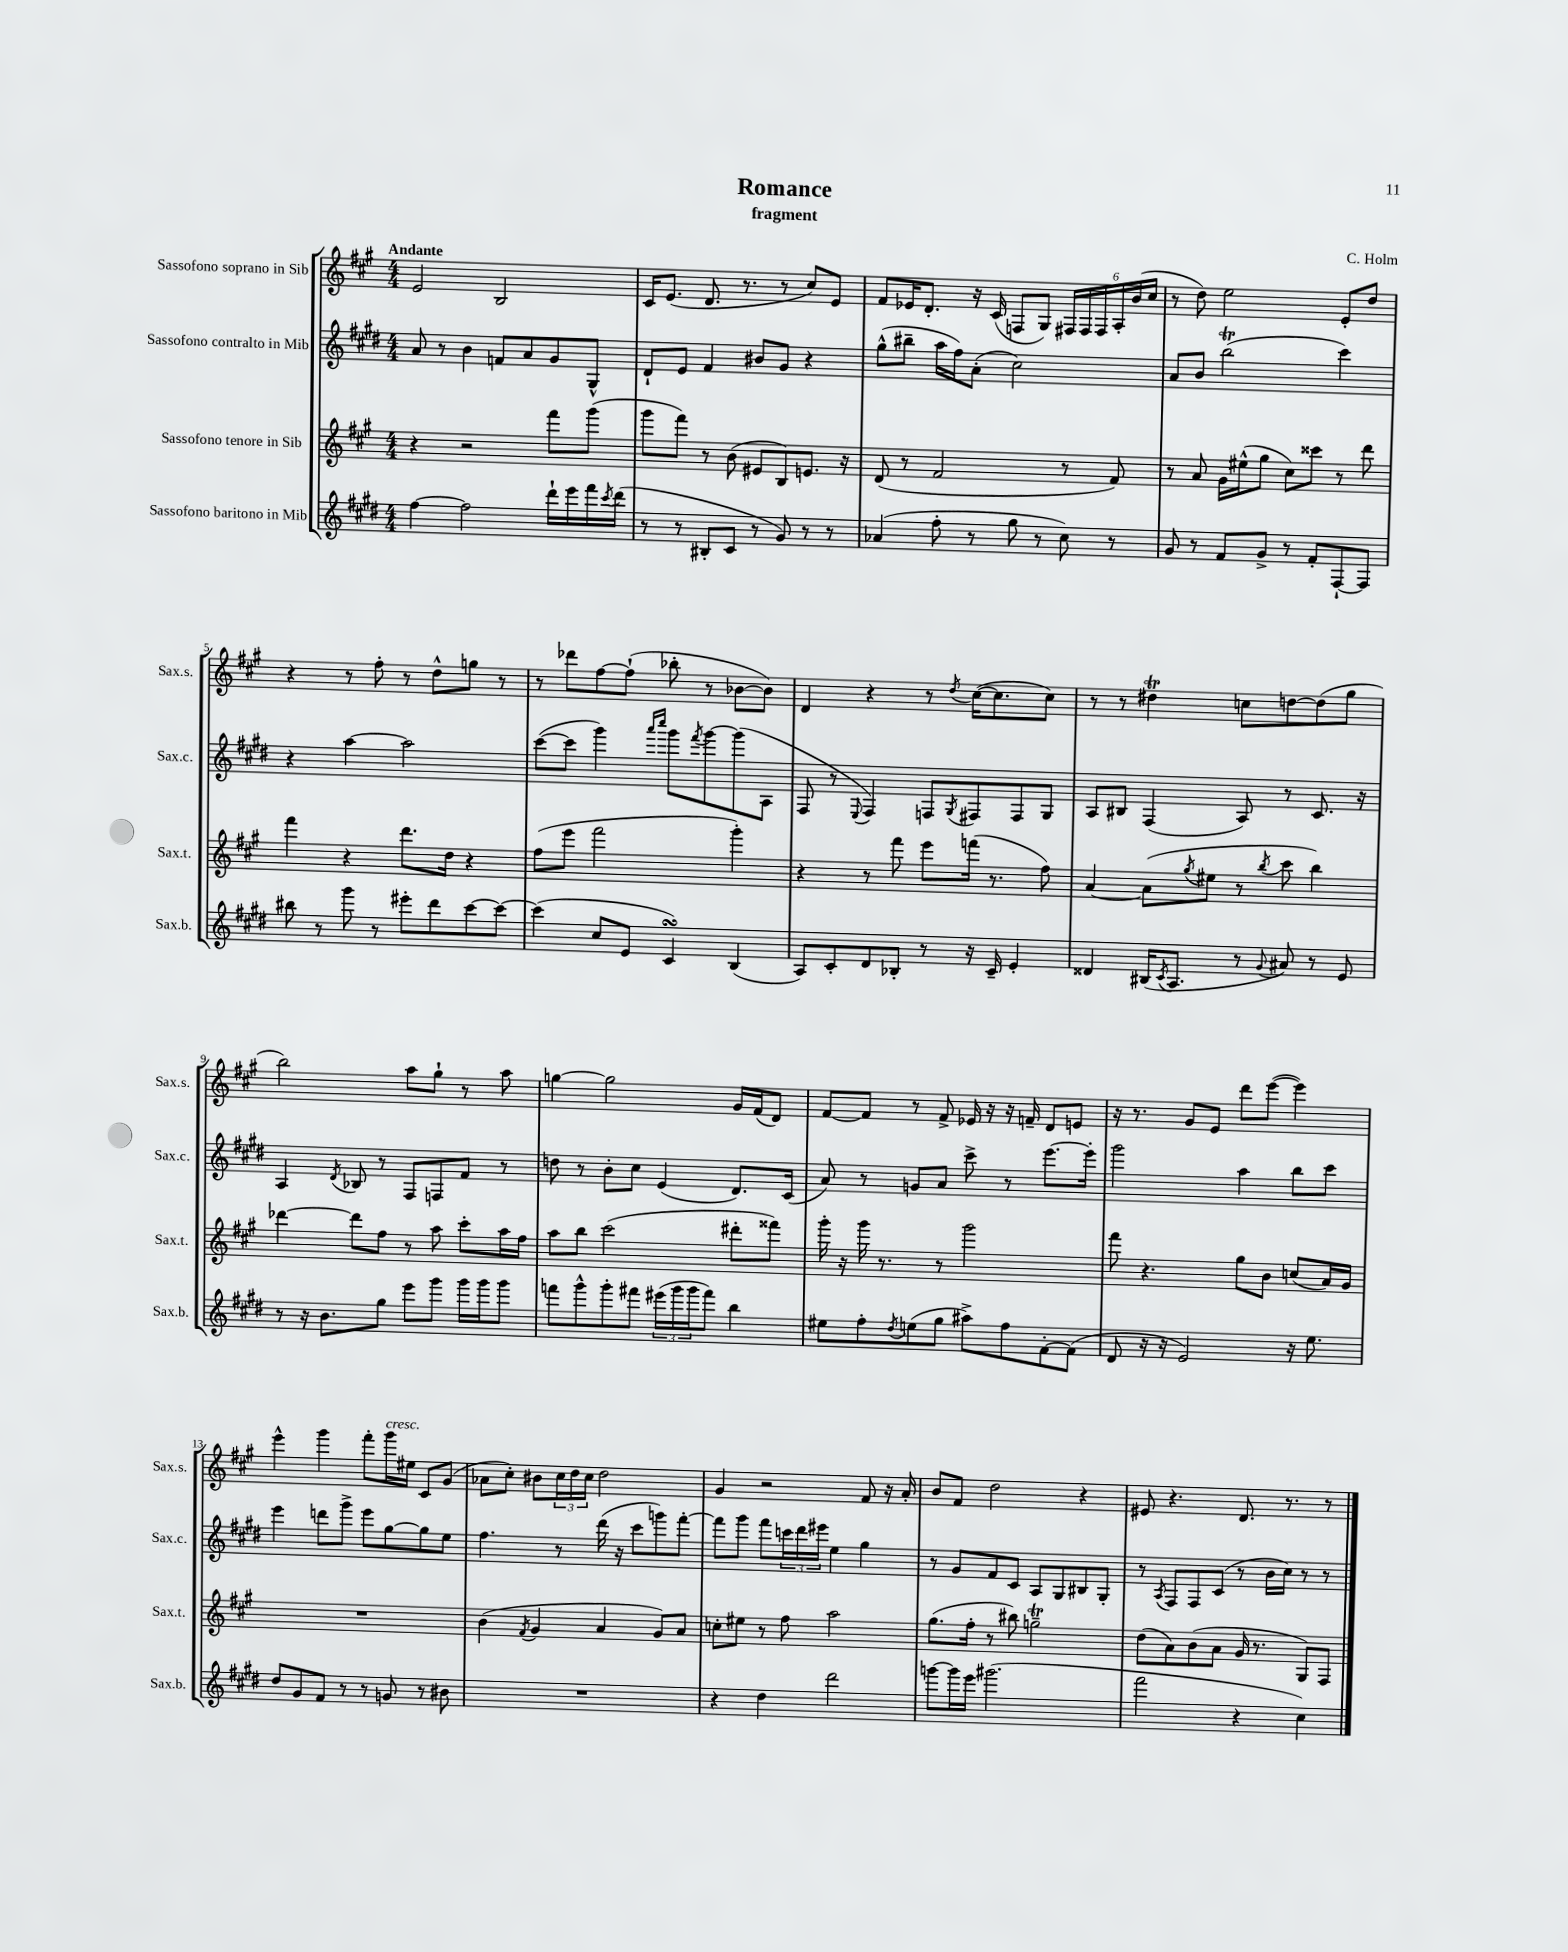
\header { title = "Romance" composer = "C. Holm" subtitle = "fragment" }
<<
\new StaffGroup <<
\new Staff = "s0" \with { instrumentName = "Sassofono soprano in Sib" shortInstrumentName = "Sax.s." } {
    \clef treble \key a \major \numericTimeSignature \time 4/4 \tempo "Andante"
    e'2 b2 |
    cis'16 e'8.( d'8. r8. r8 cis''8) e'8 |
    fis'8 ees'16 d'8.-. r16 cis'16( f8 gis8) \tuplet 6/4 { fis16 fis16 fis16 a16-. b'16( cis''16 } |
    r8 d''8) e''2 e'8-. d''8 |
    r4 r8 fis''8-. r8 d''8-^ g''8 r8 |
    r8 des'''8 fis''8~ fis''8-!( bes''8-. r8 bes'8~ bes'8) |
    d'4 r4 r8 \acciaccatura { d''8 } cis''16~( cis''8. cis''8) |
    r8 r8 dis''4\trill c''8 d''8~ d''8( gis''8 |
    b''2) a''8 gis''8-! r8 a''8 |
    g''4~ g''2 gis'16 fis'16( d'8) |
    fis'8~ fis'8 r8 fis'8-> ees'16 r16 r16 f'16-- d'8 e'8 |
    r16 r8. gis'8 e'8 d'''8 e'''8~( e'''4) |
    e'''4-^ gis'''4 fis'''8-. gis'''16^\markup { \italic "cresc." } eis''16 cis'8 gis'8( |
    aes'8 cis''8-.) bis'8 \tuplet 3/2 { cis''16 d''16 cis''16 } d''2 |
    gis'4 r2 fis'8 r16 a'16-. |
    b'8 fis'8 d''2 r4 |
    eis'8 r4. d'8. r8. r8 \bar "|." |
}
\new Staff = "s1" \with { instrumentName = "Sassofono contralto in Mib" shortInstrumentName = "Sax.c." } {
    \clef treble \key e \major \numericTimeSignature \time 4/4
    a'8 r8 b'4 f'8 a'8 gis'8 gis8-^ |
    dis'8-! e'8 fis'4 bis'8 gis'8 r4 |
    gis''8-^( bis''8-- a''16 fis''16) a'8-.( cis''2) |
    a'8 b'8 b''2\trill( cis'''4) |
    r4 a''4~ a''2 |
    cis'''8~( cis'''8 gis'''4) \grace { a'''16 cis''''16 } gis'''8 \acciaccatura { fis'''8 } gis'''8~ gis'''8( a8 |
    fis8 r8 \appoggiatura { e8 } fis4) f8 \acciaccatura { gis8 } fis8 fis8 gis8 |
    a8 bis8 fis4( a8) r8 cis'8. r16 |
    a4 \acciaccatura { dis'8 } bes8 r8 fis8 f8 fis'8 r8 |
    d''8 r8 b'8-. cis''8 e'4( dis'8.) cis'16( |
    a'8) r8 g'8 a'8 cis'''8-> r8 e'''8.~ e'''16-. |
    gis'''2 a''4 b''8 cis'''8 |
    e'''4 d'''8 gis'''8-> e'''8 gis''8~ gis''8 e''8 |
    fis''4. r8 dis'''16( r16 cis'''8 g'''8) fis'''8~-. |
    fis'''8 gis'''8 fis'''8 \tuplet 3/2 { c'''16 dis'''16 eis'''16 } e''4 gis''4 |
    r8 gis'8 fis'8 cis'8 a8 gis8 bis8 gis8-. |
    r8 \acciaccatura { a8 } fis8 fis8 cis'8( r8 b'16 cis''16) r8 r8 \bar "|." |
}
\new Staff = "s2" \with { instrumentName = "Sassofono tenore in Sib" shortInstrumentName = "Sax.t." } {
    \clef treble \key a \major \numericTimeSignature \time 4/4
    r4 r2 fis'''8 gis'''8( |
    gis'''8 fis'''8) r8 b'8( eis'8 b8) e'8. r16 |
    d'8( r8 fis'2 r8 fis'8) |
    r8 a'8 gis'16 eis''16-^( gis''8 cis''8) cisis'''8 r8 d'''8 |
    fis'''4 r4 d'''8. d''16 r4 |
    fis''8( e'''8 fis'''2 gis'''4-.) |
    r4 r8 fis'''8 e'''8 f'''16( r8. fis''8) |
    a'4~ a'8( \acciaccatura { gis''8 } eis''8 r8 \acciaccatura { b''8 } cis'''8 b''4) |
    des'''4~ des'''8 fis''8 r8 a''8 cis'''8-. a''16 fis''16 |
    a''8 b''8 cis'''2( dis'''8-. fisis'''8) |
    gis'''16-. r16 gis'''16 r8. r8 gis'''2 |
    fis'''8 r4. gis''8 b'8 c''8( a'16) gis'16 |
    R1 |
    b'4( \acciaccatura { fis'8 } gis'4 a'4 gis'8) a'8 |
    c''8-. eis''8 r8 fis''8 a''2 |
    gis''8.( fis''16-. r8 bis''8) g''2--\trill |
    d''8( a'8) b'8( a'8 gis'16 r8. gis8) fis8 \bar "|." |
}
\new Staff = "s3" \with { instrumentName = "Sassofono baritono in Mib" shortInstrumentName = "Sax.b." } {
    \clef treble \key e \major \numericTimeSignature \time 4/4
    fis''4~ fis''2 dis'''16-! e'''16 fis'''16 \acciaccatura { cis'''8 } dis'''16( |
    r8 r8 bis8-. cis'8 r8 gis'8) r8 r8 |
    aes'4( fis''8-. r8 gis''8 r8 cis''8) r8 |
    gis'8 r8 fis'8 gis'8-> r8 fis'8-. fis8~-! fis8 |
    bis''8 r8 gis'''8 r8 eis'''8-. dis'''8 cis'''8~ cis'''8~ |
    cis'''4( cis''8 e'8 cis'4\turn) b4( |
    a8) cis'8-. dis'8 bes8-. r8 r16 cis'16-- e'4-. |
    disis'4 bis16( \acciaccatura { cis'8 } a8. r8 \appoggiatura { gis'8 } ais'8) r8 e'8 |
    r8 r16 b'8. gis''8 e'''8 gis'''8 gis'''16 gis'''16 gis'''8 |
    f'''8 gis'''8-^ gis'''8-. fis'''8 \tuplet 3/2 { eis'''16( gis'''16 gis'''16 } fis'''8) b''4 |
    eis''8 fis''8-. \acciaccatura { dis''8 } e''8( gis''8 ais''8->) fis''8 fis'8~-. fis'8( |
    dis'8 r16 r16 e'2) r16 e''8. |
    dis''8 gis'8 fis'8 r8 r8 g'8 r8 bis'8 |
    R1 |
    r4 dis''4 dis'''2 |
    g'''8~ g'''16 e'''16 gis'''2.( |
    fis'''2 r4 cis''4) \bar "|." |
}
>>
>>
